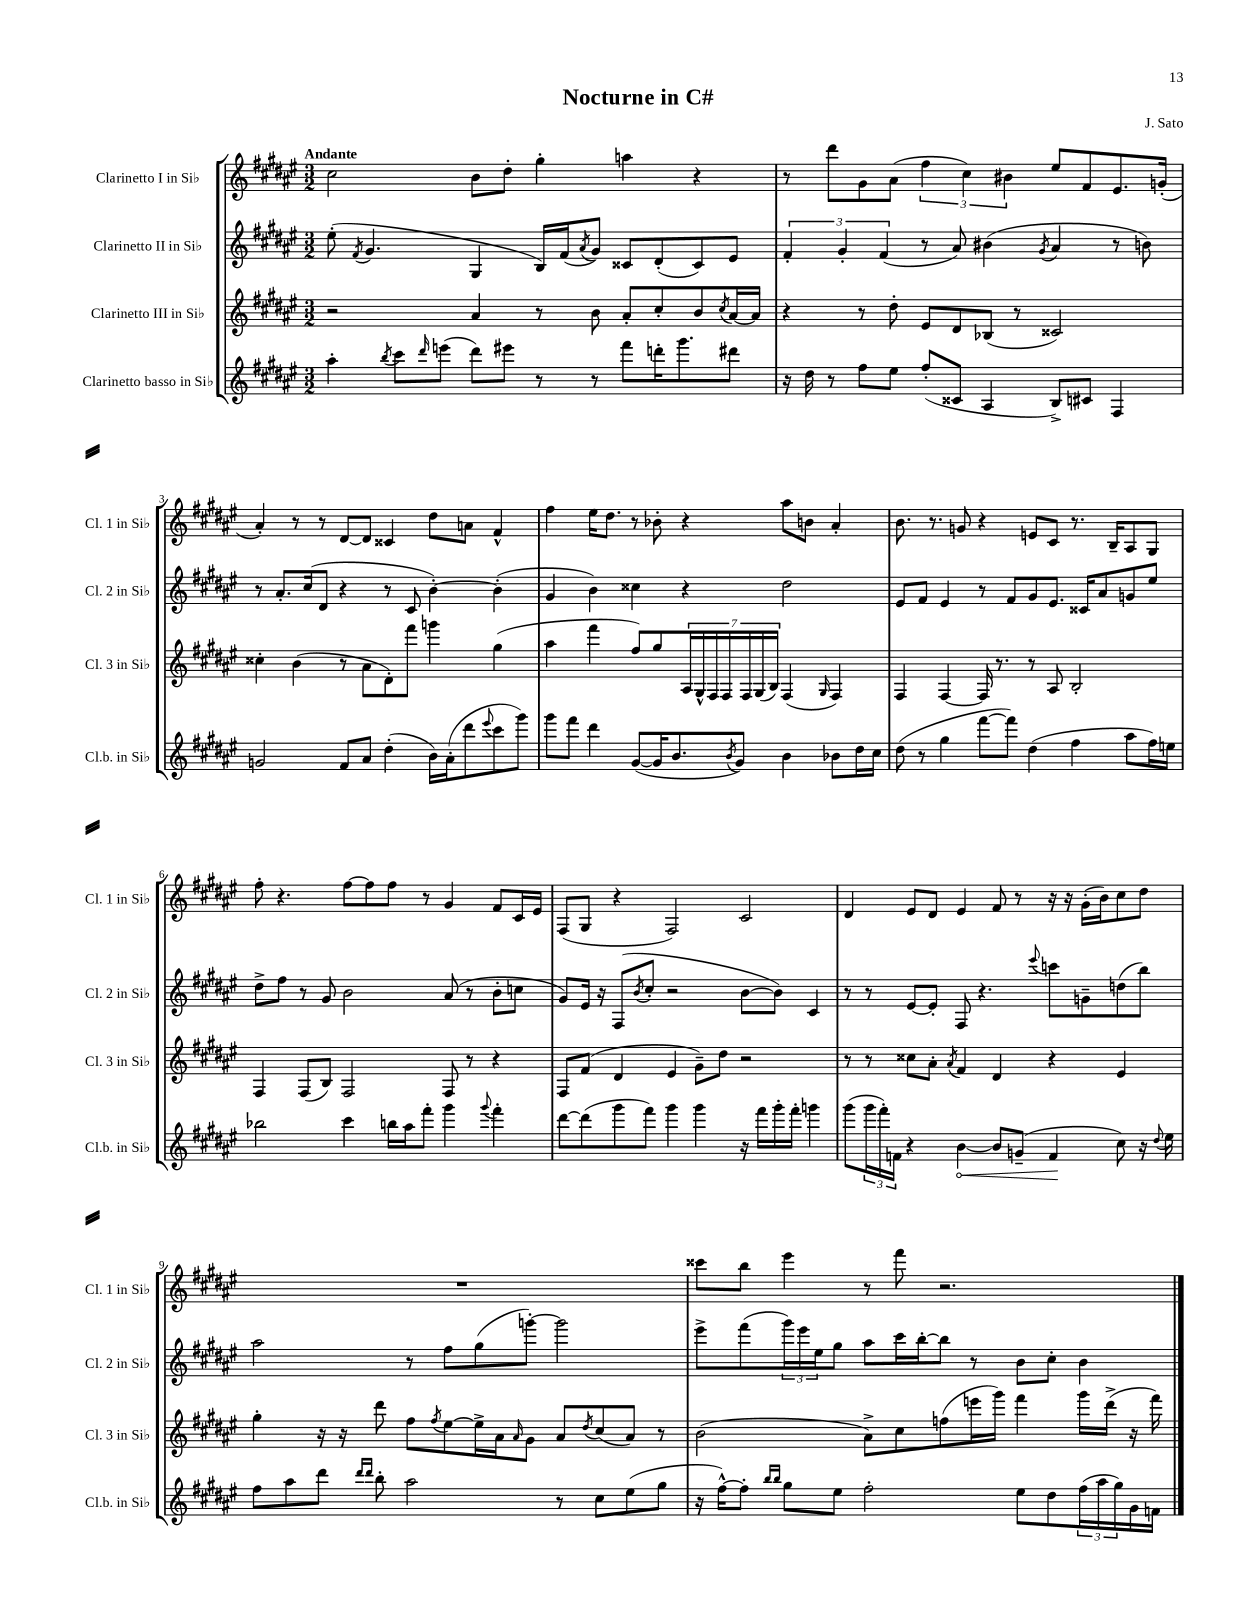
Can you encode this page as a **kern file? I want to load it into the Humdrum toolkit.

**kern	**kern	**kern	**kern
*staff4	*staff3	*staff2	*staff1
*clefG2	*clefG2	*clefG2	*clefG2
*k[f#c#g#d#a#e#]	*k[f#c#g#d#a#e#]	*k[f#c#g#d#a#e#]	*k[f#c#g#d#a#e#]
*M3/2	*M3/2	*M3/2	*M3/2
4aa#'	2r	(8ee#'	2cc#
.	.	8qf#	.
.	.	4.g#	.
8qbb	.	.	.
8ccc#	.	.	.
16qqddd#	.	.	.
(8eee	.	.	.
8ddd#)	4a#	4G#	8b
8eee#	.	.	8dd#'
8r	8r	16B)	4gg#'
.	.	(16f#	.
.	.	8qa#	.
8r	8b	8g#)	.
8fff#	8a#'	8c##	4aa
16ddd'	8cc#'	(8d#'	.
8.ggg#	.	.	.
.	8b	8c##)	4r
.	8qcc#	.	.
8ddd#	[16a#	8e#	.
.	16a#]	.	.
=	=	=	=
16r	4r	6f#'	8r
16dd#	.	.	.
8r	.	.	8ddd#
.	.	6g#'	.
8ff#	8r	.	8g#
.	.	(6f#	.
8ee#	8dd#'	.	(8a#
(8ff#'	8e#	8r	6ff#
8c##	8d#	8a#)	.
.	.	.	6cc#)
4A#	(8B-	(4b#	.
.	.	.	6b#
.	8r	.	.
.	.	8qg#	.
8B^)	2c##)	4a#	8ee#
8c#	.	.	8f#
4F#	.	8r	8.e#
.	.	8b)	.
.	.	.	(16g'
=	=	=	=
2g	4cc##'	8r	4a#')
.	.	8.a#'	.
.	(4b	.	8r
.	.	(16cc#	.
.	.	8d#	8r
8f#	8r	4r	[8d#
8a#	8a#	.	8d#]
(4dd#'	8d#')	8r	4c##
.	8fff#	8c#	.
16b)	4ggg	[4b')	8dd#
(16a#'	.	.	.
8ddd#	.	.	8a
8qqeee#	.	.	.
8ccc#	(4gg#	(4b']	4f#^^
8ggg#)	.	.	.
=	=	=	=
8ggg#	4aa#	4g#	4ff#
8fff#	.	.	.
4ddd#	4fff#	4b)	16ee#
.	.	.	8.dd#
([8g#	8ff#)	4cc##	8r
16g#]	8gg#	.	8b-'
8.b	.	.	.
.	28A#	4r	4r
.	28G#^^	.	.
.	28F#	.	.
.	28F#	.	.
8qb	.	.	.
8g#)	.	.	.
.	28F#	.	.
.	(28G#	.	.
.	28B)	.	.
4b	(4F#	2dd#	8aa#
.	.	.	8b
.	16qqG#	.	.
8b-	4F#)	.	4a#'
16dd#	.	.	.
16cc#	.	.	.
=	=	=	=
(8dd#	4F#	8e#	8.b
8r	.	8f#	.
.	.	.	8.r
4gg#	[4F#	4e#	.
.	.	.	8g
[8fff#	16F#]	8r	4r
.	8.r	.	.
8fff#])	.	8f#	.
(4dd#	8r	8g#	8e
.	8A#	8.e#	8c#
4ff#	2B'	.	8.r
.	.	16c##	.
.	.	8a#	.
.	.	.	16B~
8aa#	.	8g	8A#
16ff#)	.	8ee#	8G#
16ee	.	.	.
=	=	=	=
2bb-	4F#	8dd#^	8ff#'
.	.	8ff#	4.r
.	(8F#	8r	.
.	8B)	8g#	.
4ccc#	2F#	2b	[8ff#
.	.	.	8ff#]
16bb	.	.	8ff#
16aa#	.	.	.
8fff#'	.	.	8r
4ggg#	8F#	(8a#	4g#
.	8r	8r	.
8qqggg#	.	.	.
4fff#'	4r	8b'	8f#
.	.	8cc	16c#
.	.	.	16e#
=	=	=	=
[8ddd#	8F#	8g#)	(8F#
(8ddd#]	(8f#	16e#	8G#
.	.	16r	.
8ggg#	4d#	(8F#	4r
.	.	8qb	.
8fff#)	.	8cc#'	.
4ggg#	4e#	2r	2F#)
4ggg#	8g#~)	.	.
.	8dd#	.	.
16r	2r	[8b	2c#
16fff#	.	.	.
16ggg#'	.	8b])	.
16fff#'	.	.	.
4ggg	.	4c#	.
=	=	=	=
(8ggg#	8r	8r	4d#
24ggg#	8r	8r	.
24fff#')	.	.	.
24f	.	.	.
4r	8cc##	[8e#	8e#
.	8a#'	8e#']	8d#
.	8qa#	.	.
[4b	4f#	8F#	4e#
.	.	4.r	.
8b]	4d#	.	8f#
(8g~	.	.	8r
.	.	8qqeee#	.
4f	4r	8ccc	16r
.	.	.	16r
.	.	8g~	(16g#'
.	.	.	16b)
8cc#)	4e#	(8dd	8cc#
16r	.	8bb)	8dd#
8qqdd#	.	.	.
16ee#	.	.	.
=	=	=	=
8ff#	4gg#'	2aa#	1.r
8aa#	.	.	.
8ddd#	16r	.	.
.	16r	.	.
16qqddd#	.	.	.
16qqddd#	.	.	.
8bb'	8ddd#	.	.
2aa#	8ff#	8r	.
.	8qff#	.	.
.	[8ee#	8ff#	.
.	16ee#^]	(8gg#	.
.	16a#	.	.
.	16qqa#	.	.
.	8g#	[8ggg')	.
8r	8a#	2ggg]	.
.	8qdd#	.	.
8cc#	(8cc#	.	.
(8ee#	8a#)	.	.
8gg#	8r	.	.
=	=	=	=
16r	(2b	8eee#^	8ccc##
[16ff#^^)	.	.	.
8ff#']	.	(8fff#	8bb
16qqbb	.	.	.
16qqbb	.	.	.
8gg#	.	24ggg#)	4eee#
.	.	24eee#	.
.	.	24ee#	.
8ee#	.	8gg#	.
2ff#'	8a#^)	8aa#	8r
.	8cc#	16ccc#	8fff#
.	.	[16bb'	.
.	(8ff	8bb]	2.r
.	16eee	8r	.
.	16ggg#)	.	.
8ee#	4fff#	8b	.
8dd#	.	8cc#'	.
(24ff#	16ggg#	4b	.
24aa#	.	.	.
.	(16ddd#^	.	.
24gg#)	.	.	.
16g#	16r	.	.
16f	16fff#)	.	.
==	==	==	==
*-	*-	*-	*-
